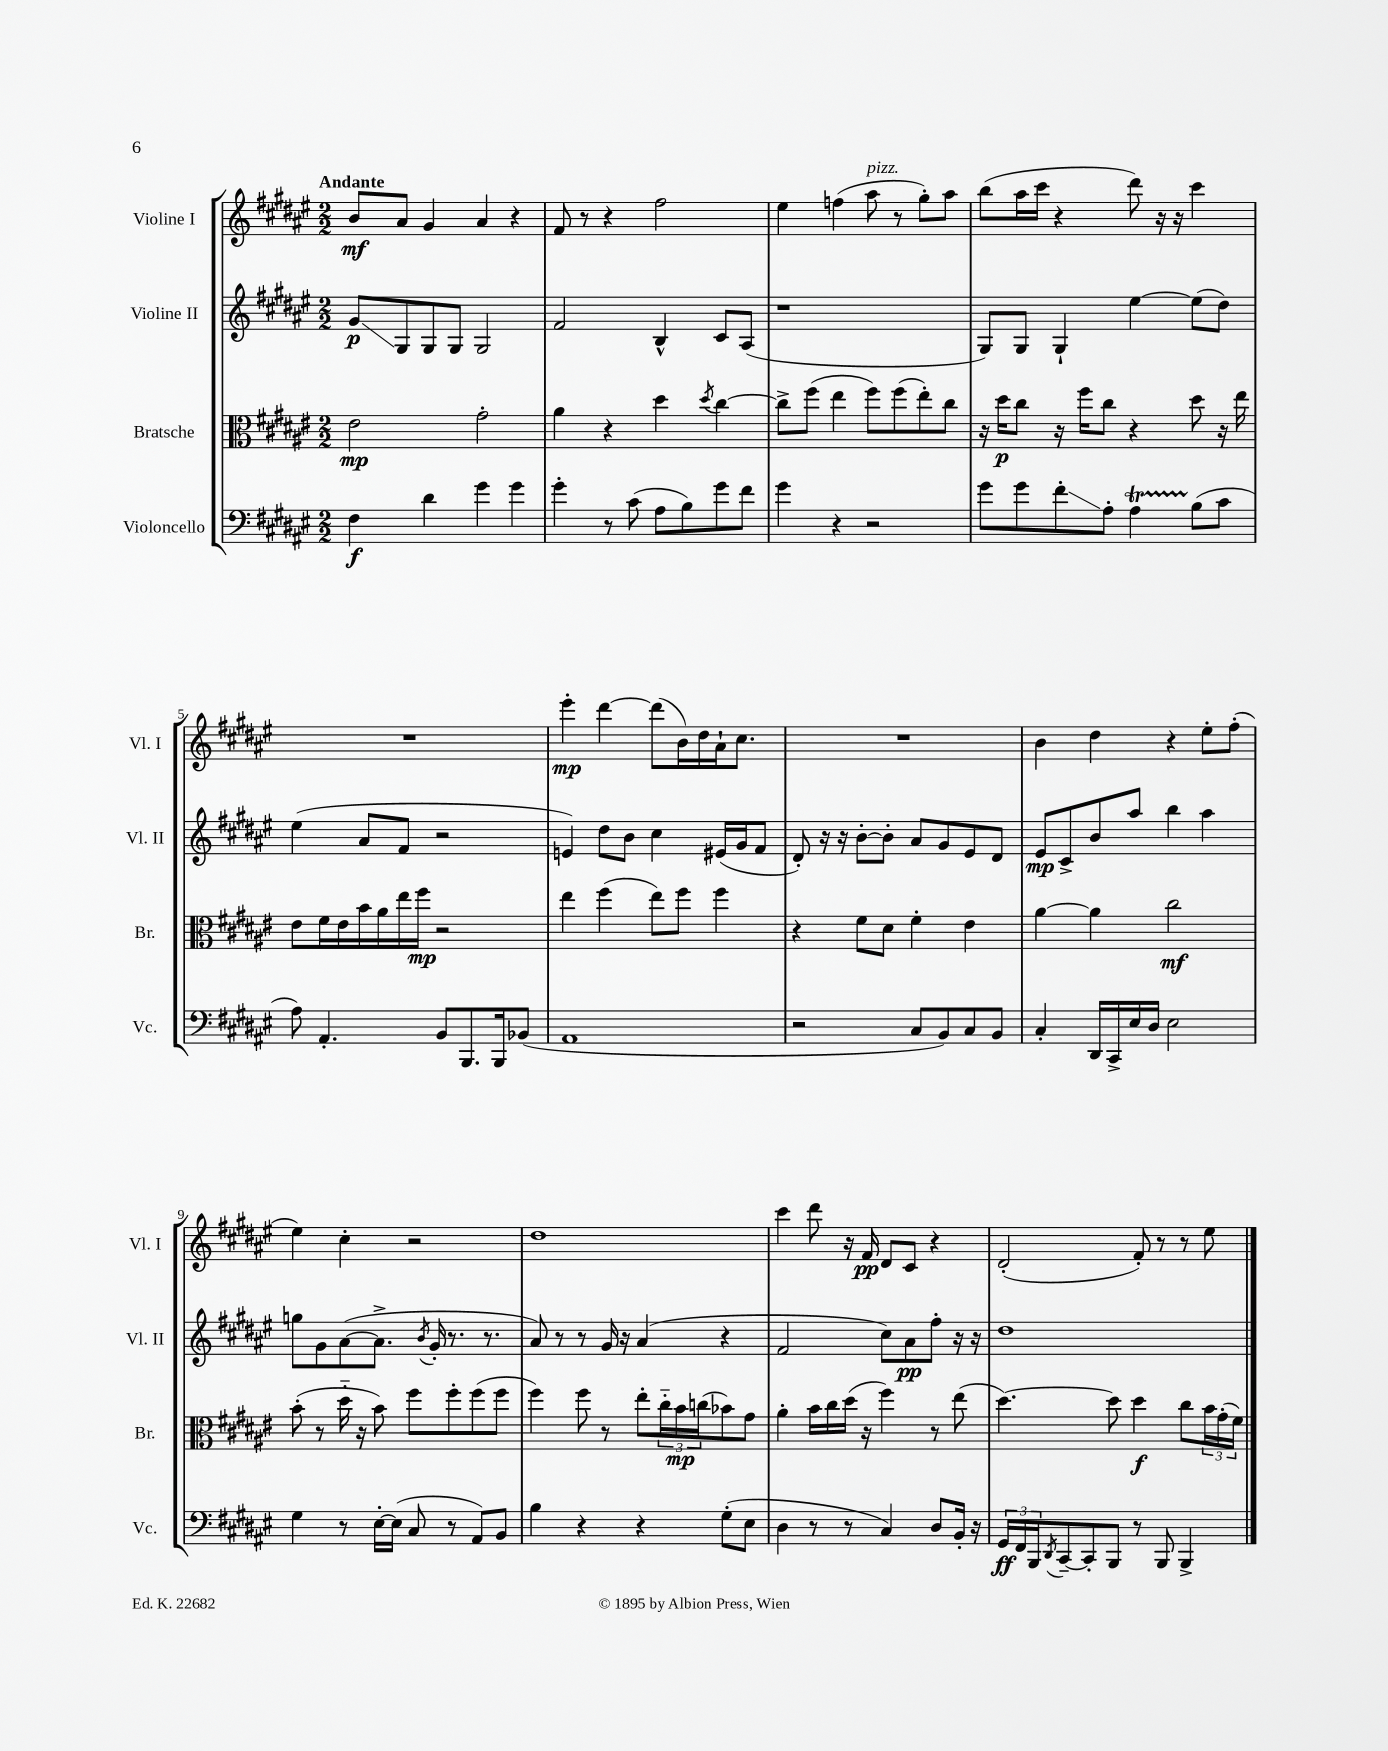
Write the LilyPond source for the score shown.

<<
\new StaffGroup <<
\new Staff = "s0" \with { instrumentName = "Violine I" shortInstrumentName = "Vl. I" } {
    \clef treble \key fis \major \numericTimeSignature \time 2/2 \tempo "Andante"
    b'8\mf ais'8 gis'4 ais'4 r4 |
    fis'8 r8 r4 fis''2 |
    eis''4 f''4( ais''8^\markup { \italic "pizz." } r8 gis''8-.) ais''8 |
    b''8( ais''16 cis'''16 r4 dis'''8) r16 r16 cis'''4 |
    R1 |
    eis'''4-.\mp dis'''4~ dis'''8( b'16) dis''16 ais'16-! cis''8. |
    R1 |
    b'4 dis''4 r4 eis''8-. fis''8-.( |
    eis''4) cis''4-. r2 |
    dis''1 |
    cis'''4 dis'''8 r16 fis'16\pp dis'8 cis'8 r4 |
    dis'2-.( fis'8-.) r8 r8 eis''8 \bar "|." |
}
\new Staff = "s1" \with { instrumentName = "Violine II" shortInstrumentName = "Vl. II" } {
    \clef treble \key fis \major \numericTimeSignature \time 2/2
    gis'8\glissando\p gis8 gis8 gis8 gis2 |
    fis'2 b4-^ cis'8 ais8( |
    r1 |
    gis8) gis8 gis4-! eis''4~ eis''8( dis''8) |
    eis''4( ais'8 fis'8 r2 |
    e'4) dis''8 b'8 cis''4 eis'16( gis'16 fis'8 |
    dis'8-.) r16 r16 b'8~-. b'8-. ais'8 gis'8 eis'8 dis'8 |
    eis'8\mp cis'8-> b'8 ais''8 b''4 ais''4 |
    g''8 gis'8 ais'8~( ais'8.-> \acciaccatura { b'8 } gis'16-. r8. r8. |
    ais'8) r8 r8 gis'16 r16 ais'4( r4 |
    fis'2 cis''8) ais'8\pp fis''8-. r16 r16 |
    dis''1 \bar "|." |
}
\new Staff = "s2" \with { instrumentName = "Bratsche" shortInstrumentName = "Br." } {
    \clef alto \key fis \major \numericTimeSignature \time 2/2
    eis'2\mp gis'2-. |
    ais'4 r4 dis''4 \acciaccatura { dis''8 } cis''4~ |
    cis''8-> fis''8( eis''4 fis''8) fis''8( eis''8-.) cis''8 |
    r16 dis''16\p cis''8 r16 fis''16 cis''8 r4 dis''8 r16 eis''16 |
    eis'8 fis'16 eis'16 b'16 ais'16 eis''16 fis''16\mp r2 |
    eis''4 fis''4( eis''8) fis''8 fis''4 |
    r4 fis'8 dis'8 fis'4-. eis'4 |
    ais'4~ ais'4 cis''2\mf |
    b'8-.( r8 dis''16-_ r16 b'8) fis''8 fis''8-. fis''8( fis''8 |
    fis''4) fis''8 r8 eis''8-. \tuplet 3/2 { cis''16-_ b'16\mp c''16( } bes'8) gis'8 |
    ais'4-. b'16 cis''16 dis''16( r16 fis''4) r8 eis''8( |
    dis''4.~) dis''8 dis''4\f cis''8 \tuplet 3/2 { b'16 gis'16-.( fis'16) } \bar "|." |
}
\new Staff = "s3" \with { instrumentName = "Violoncello" shortInstrumentName = "Vc." } {
    \clef bass \key fis \major \numericTimeSignature \time 2/2
    fis4\f dis'4 gis'4 gis'4 |
    gis'4-. r8 cis'8( ais8 b8) gis'8 fis'8 |
    gis'4 r4 r2 |
    gis'8 gis'8 fis'8-.\glissando ais8-. ais4\startTrillSpan b8\stopTrillSpan( cis'8 |
    ais8) ais,4.-. b,8 b,,8. b,,16 bes,8( |
    ais,1 |
    r2 cis8 b,8) cis8 b,8 |
    cis4-. dis,16 cis,16-> eis16 dis16 eis2 |
    gis4 r8 eis16~-. eis16( cis8 r8 ais,8) b,8 |
    b4 r4 r4 gis8-.( eis8 |
    dis4 r8 r8 cis4) dis8 b,16-. r16 |
    \tuplet 3/2 { gis,16\ff fis,16 b,,16 } \acciaccatura { dis,8 } cis,8~-- cis,8-. b,,8 r8 b,,8 b,,4-> \bar "|." |
}
>>
>>
